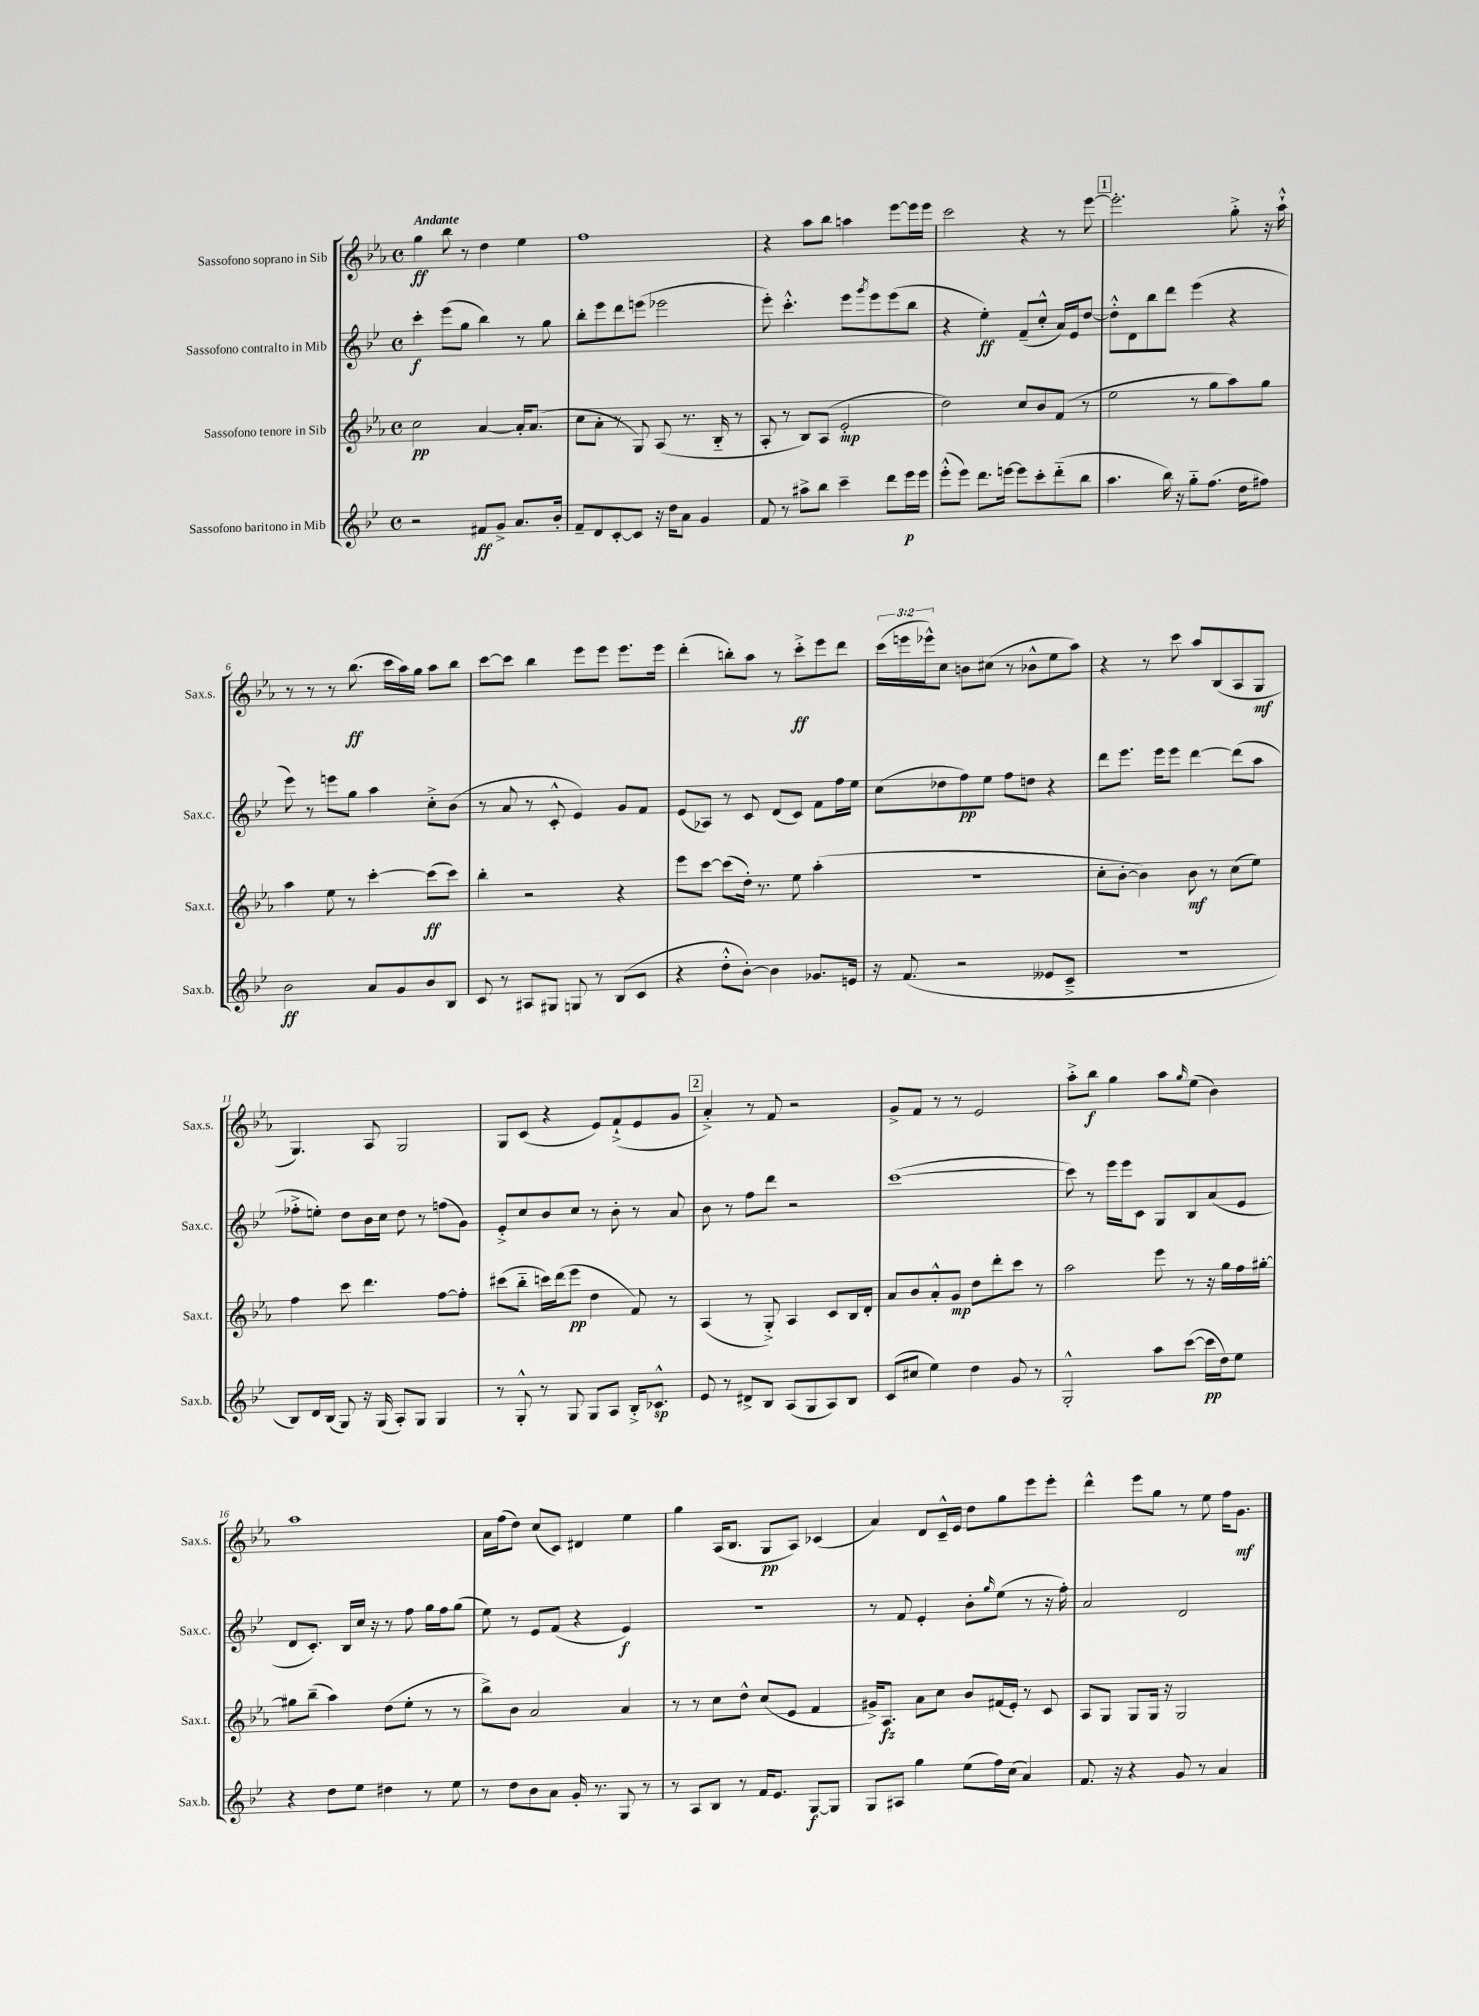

**kern	**dynam	**kern	**dynam	**kern	**dynam	**kern	**dynam
*part4	*part4	*part3	*part3	*part2	*part2	*part1	*part1
*staff4	*staff4	*staff3	*staff3	*staff2	*staff2	*staff1	*staff1
*I"Sassofono baritono in Mib	*	*I"Sassofono tenore in Sib	*	*I"Sassofono contralto in Mib	*	*I"Sassofono soprano in Sib	*
*I'Sax.b.	*	*I'Sax.t.	*	*I'Sax.c.	*	*I'Sax.s.	*
*clefG2	*	*clefG2	*	*clefG2	*	*clefG2	*
*k[b-e-]	*	*k[b-e-a-]	*	*k[b-e-]	*	*k[b-e-a-]	*
*M4/4	*	*M4/4	*	*M4/4	*	*M4/4	*
*met(c)	*	*met(c)	*	*met(c)	*	*met(c)	*
=1	=1	=1	=1	=1	=1	=1	=1
!	!	!	!	!	!	!LO:TX:a:B:t=Andante	!
2r	.	2cc\	pp	4ccc'\	f	4gg\	ff
.	.	.	.	(8eee-\L	.	8bb-\	.
.	.	.	.	8gg\J	.	8r	.
8f#X/L	ff	[4a-/	.	4bb-\)	.	4dd\	.
8g^/J	.	.	.	.	.	.	.
8.a/L	.	16a-'/KL]	.	8r	.	4ee-\	.
.	.	(8.a-/J	.	.	.	.	.
.	.	.	.	8gg\	.	.	.
16b-'/Jk	.	.	.	.	.	.	.
=2	=2	=2	=2	=2	=2	=2	=2
8f~/L	.	8cc\L	.	8bb-'\L	.	1ff	.
8d/	.	8a-'\J	.	8eee-\	.	.	.
[8c'/	.	8r	.	8ddd\	.	.	.
8c/J]	.	8G/)	.	(8eeen\J	.	.	.
16r	.	(8A-/	.	2eee-X\	.	.	.
16dd\KL	.	.	.	.	.	.	.
8a\J	.	8.r	.	.	.	.	.
4g/	.	.	.	.	.	.	.
.	.	16B-/	.	.	.	.	.
.	.	8r	.	.	.	.	.
=3	=3	=3	=3	=3	=3	=3	=3
8f/	.	8A-'/	.	8eee-'\)	.	4r	.
8r	.	8r	.	4.ccc'^^\	.	.	.
8aa#X^\L	.	8B-/L)	.	.	.	8aa-\L	.
8bb-\J	.	(8A-/J	.	.	.	8bb-\J	.
4ccc~\	.	2e-'/	mp	8eee-\L	.	4aan\	.
.	.	.	.	8qggg/	.	.	.
.	.	.	.	8eee-\	.	.	.
8ddd\L	.	.	.	(8eee-\	.	[8eee-\L	.
16eee-\L	p	.	.	8bb-\J	.	16eee-\L]	.
16eee-\JJ	.	.	.	.	.	16eee-\JJ	.
=4	=4	=4	=4	=4	=4	=4	=4
(8eee-'^^\L	.	2dd\)	.	4r	.	2ccc\	.
8eee-\J)	.	.	.	.	.	.	.
8.ddd\L	.	.	.	4ee-'\)	ff	.	.
[16eeen\Jk	.	.	.	.	.	.	.
8eee\L]	.	8cc/L	.	(8f~/L	.	4r	.
8ccc'\	.	8b-/	.	8cc'^^/J	.	.	.
(8ddd\	.	(8f/J	.	16a/LL)	.	8r	.
.	.	.	.	16e-/J	.	.	.
8bb-\J	.	8r	.	[8dd/J	.	[8eee-\	.
!!LO:REH:place=s1:t=1
=5	=5	=5	=5	=5	=5	=5	=5
4.aa\	.	2ee-\	.	8dd'^^\L]	.	2.eee-'\]	.
.	.	.	.	8d\	.	.	.
.	.	.	.	8bb-\	.	.	.
16bb-\)	.	.	.	8ddd\J	.	.	.
16r	.	.	.	.	.	.	.
8gg\L	.	8r	.	(4eee-\	.	.	.
(8.ff\J	.	8gg\L	.	.	.	.	.
.	.	8aa-\)	.	4r	.	8gg'^\	.
16dd\KL	.	.	.	.	.	.	.
8ff#X\J)	.	8gg\J	.	.	.	16r	.
.	.	.	.	.	.	16aa-`^^\	.
!!LO:LB:g=z
=6	=6	=6	=6	=6	=6	=6	=6
2b-\	ff	4aa-\	.	8eee-\)	.	8r	.
.	.	.	.	8r	.	8r	.
.	.	8ee-\	.	8eeen\L	.	8r	.
.	.	8r	.	8gg\J	.	(8.bb-\	ff
8a/L	.	[4ccc'\	.	4aa\	.	.	.
.	.	.	.	.	.	16ccc\LL	.
8g/	.	.	.	.	.	16aa-\)	.
.	.	.	.	.	.	16gg\JJ	.
8b-/	.	(8ccc\L]	ff	8cc'^\L	.	8aa-\L	.
8B-/J	.	8ccc\J)	.	(8b-\J	.	8bb-\J	.
=7	=7	=7	=7	=7	=7	=7	=7
8c/	.	4bb-'\	.	8r	.	[8ccc\L	.
8r	.	.	.	8a/	.	8ccc\J]	.
8A#X/L	.	2r	.	8r	.	4bb-\	.
8G#X/J	.	.	.	8c'^^/	.	.	.
8Gn/	.	.	.	4e-/)	.	8eee-\L	.
8r	.	.	.	.	.	8eee-\J	.
(8B-/L	.	4r	.	8g/L	.	8.eee-\L	.
8c/J	.	.	.	8f/J	.	.	.
.	.	.	.	.	.	16eee-\Jk	.
=8	=8	=8	=8	=8	=8	=8	=8
4r	.	8eee-\L	.	(8e-/L	.	(4ddd'\	.
.	.	[8ccc\J	.	8A-X/J)	.	.	.
8dd'^^\L	.	(8ccc\L]	.	8r	.	8bbn'\L)	.
[8b-'\J)	.	16dd'\Jk)	.	8c/	.	8aa-\J	.
.	.	8.r	.	.	.	.	.
4b-\]	.	.	.	(8d/L	.	8r	.
.	.	8ee-\	.	8c/J)	.	8ccc'^\L	ff
8.g-X/L	.	(4aa-'\	.	8f\L	.	8eee-\	.
.	.	.	.	16ff\L	.	8ddd\J	.
16en/Jk	.	.	.	16ee-\JJ	.	.	.
=9	=9	=9	=9	=9	=9	=9	=9
16r	.	1r	.	(8cc\L	.	(24ccc\LL	.
.	.	.	.	.	.	24eeen\	.
(8.f/	.	.	.	.	.	.	.
.	.	.	.	.	.	24eee-X^^\J)	.
.	.	.	.	8dd-X\	.	8cc\J	.
2r	.	.	.	8ff\)	pp	8bn\L	.
.	.	.	.	8ee-\J	.	(8cc#X\J	.
.	.	.	.	8ff\L	.	8r	.
.	.	.	.	8ddn\J	.	8b-X^^\L	.
8e--X/L	.	.	.	4r	.	8ee-\	.
8c~^/J	.	.	.	.	.	8aa-\J)	.
=10	=10	=10	=10	=10	=10	=10	=10
1r	.	8cc'\L	.	8ddd\L	.	4r	.
.	.	[8b-'\J	.	8.eee-\J	.	.	.
.	.	4b-\])	.	.	.	8r	.
.	.	.	.	16eee-\KL	.	.	.
.	.	.	.	8eee-\J	.	8ccc\	.
.	.	8b-\	mf	[4ddd\	.	8aa-/L	.
.	.	8r	.	.	.	(8B-/	.
.	.	(8cc\L	.	(8ddd\L]	.	8A-/	.
.	.	8ee-\J)	.	8aa\J	.	8G/J	mf
!!LO:LB:g=z
=11	=11	=11	=11	=11	=11	=11	=11
8B-/L)	.	4ff\	.	8ff-X'^\L	.	4.G/)	.
16d/L	.	.	.	8een'\J)	.	.	.
(16B-/JJ	.	.	.	.	.	.	.
8G/)	.	8ccc\	.	8dd\L	.	.	.
16r	.	4.ddd\	.	16b-\L	.	8A-/	.
(16G/	.	.	.	16cc\JJ	.	.	.
8A'/L)	.	.	.	8dd\	.	2G/	.
8G/J	.	.	.	8r	.	.	.
4G/	.	[8ff\L	.	(8ffn\L	.	.	.
.	.	8ff'\J]	.	8g\J)	.	.	.
=12	=12	=12	=12	=12	=12	=12	=12
8r	.	(8ccc#X\L	.	8e-'^/L	.	8G/L	.
8G'^^/	.	8bb-\J	.	8cc/	.	(8c/J	.
8r	.	16cccn\LL)	.	8b-/	.	4r	.
.	.	(16ddd\J	.	.	.	.	.
8G/	.	8eee-\J	pp	8cc/J	.	.	.
8G/L	.	4dd\	.	8r	.	8e-/L)	.
8A/J	.	.	.	8b-'\	.	(8f`^/	.
16B-'^/KL	.	8f/)	.	8r	.	8e-/	.
8.c-X^^/J	sp	.	.	.	.	.	.
.	.	8r	.	8a/	.	8g/J	.
!!LO:REH:place=s1:t=2
=13	=13	=13	=13	=13	=13	=13	=13
8e-/	.	(4A-/	.	8b-\	.	4a-'^/)	.
8r	.	.	.	8r	.	.	.
8d#X^/L	.	8r	.	8ff\L	.	8r	.
8B-/J	.	8G'^/)	.	8ddd\J	.	8f/	.
(8A/L	.	4A-/	.	2r	.	2r	.
8G/	.	.	.	.	.	.	.
8A/)	.	8c/L	.	.	.	.	.
8B-/J	.	16B-/L	.	.	.	.	.
.	.	16d'/JJ	.	.	.	.	.
=14	=14	=14	=14	=14	=14	=14	=14
(8c/L	.	8a-/L	.	([1ccc	.	8g^/L	.
8cc#X/J	.	8b-/	.	.	.	8f/J	.
4ee-\)	.	8a-'^^/	.	.	.	8r	.
.	.	8g/J	mp	.	.	8r	.
4dd\	.	8dd\L	.	.	.	2e-/	.
.	.	8ddd'\	.	.	.	.	.
8g/	.	8ccc\J	.	.	.	.	.
8r	.	8r	.	.	.	.	.
=15	=15	=15	=15	=15	=15	=15	=15
2G'^^/	.	2aa-\	.	8ccc\])	.	8aa-'^\L	.
.	.	.	.	8r	.	8bb-\J	f
.	.	.	.	16eee-\LL	.	4gg\	.
.	.	.	.	16eee-\J	.	.	.
.	.	.	.	8c\J	.	.	.
8aa\L	.	8eee-\	.	8G/L	.	8aa-\L	.
.	.	.	.	.	.	16qqgg/	.
([8ccc\J	.	8r	.	8B-/	.	(8ee-\J	.
16ccc\LL]	pp	16r	.	(8a/	.	4b-\)	.
16dd\J)	.	16gg\LL	.	.	.	.	.
8ee-\J	.	16ff\	.	8e-/J	.	.	.
.	.	[16gg#X'\JJ	.	.	.	.	.
!!LO:LB:g=z
=16	=16	=16	=16	=16	=16	=16	=16
4r	.	8gg#X\L]	.	8d/L	.	1aa-	.
.	.	(8bb-~\J	.	8.c'/J)	.	.	.
8dd\L	.	4aa-\)	.	.	.	.	.
.	.	.	.	16B-/LL	.	.	.
8ee-\J	.	.	.	16cc/JJ	.	.	.
.	.	.	.	16r	.	.	.
4dd#X\	.	(8dd\L	.	8r	.	.	.
.	.	8ee-'\J	.	8ff\	.	.	.
8r	.	8r	.	16gg\LL	.	.	.
.	.	.	.	16ff\J	.	.	.
8ee-\	.	8r	.	(8gg\J	.	.	.
=17	=17	=17	=17	=17	=17	=17	=17
8r	.	8bb-^\L)	.	8ee-\)	.	16a-\LL	.
.	.	.	.	.	.	(16ff\J	.
8dd\L	.	8b-\J	.	8r	.	8dd\J)	.
8b-\	.	2a-/	.	8e-/L	.	(8cc/L	.
8a\J	.	.	.	(8f/J	.	8c/J)	.
16g'/	.	.	.	4r	.	4d#X/	.
8.r	.	.	.	.	.	.	.
8G/	.	4a-/	.	4e-/)	f	4ee-\	.
8r	.	.	.	.	.	.	.
=18	=18	=18	=18	=18	=18	=18	=18
8r	.	8r	.	1r	.	4gg\	.
8A/L	.	8r	.	.	.	.	.
8B-/J	.	8cc\L	.	.	.	(16A-/KL	.
.	.	.	.	.	.	8.B-/J	.
8r	.	8dd^^\J	.	.	.	.	.
16f/KL	.	(8cc/L	.	.	.	8G/L	pp
8.e-/J	.	.	.	.	.	.	.
.	.	8e-/J	.	.	.	8A-/J)	.
[8G/L	f	4f/	.	.	.	(4c-X/	.
8G/J]	.	.	.	.	.	.	.
=19	=19	=19	=19	=19	=19	=19	=19
8G/L	.	16g#X^/KL)	.	8r	.	4a-/)	.
.	.	8.A-/J	fz	.	.	.	.
8A#X/J	.	.	.	8f/	.	.	.
4gg\	.	8a-\L	.	4e-'/	.	8d/L	.
.	.	8cc\J	.	.	.	16c~^^/L	.
.	.	.	.	.	.	16e-/JJ	.
(8ee-\L	.	8b-/L	.	8b-'\L	.	8dd\L	.
.	.	.	.	16qqgg/	.	.	.
16ff\L)	.	(16f#X/L	.	(8ee-\J	.	8gg\	.
(16cc\JJ	.	16e-'/JJ)	.	.	.	.	.
4a/)	.	8r	.	8r	.	8eee-\	.
.	.	8c/	.	16r	.	8eee-'\J	.
.	.	.	.	16ff'\)	.	.	.
=20	=20	=20	=20	=20	=20	=20	=20
8.f/	.	8A-/L	.	2a/	.	4ddd^^\	.
.	.	8G/J	.	.	.	.	.
16r	.	.	.	.	.	.	.
4r	.	8G/L	.	.	.	8eee-\L	.
.	.	16G/Jk	.	.	.	8gg\J	.
.	.	16r	.	.	.	.	.
8g/	.	2G/	.	2d/	.	8r	.
8r	.	.	.	.	.	8ee-\	.
4a/	.	.	.	.	.	16ff\KL	.
.	.	.	.	.	.	8.g\J	mf
==	==	==	==	==	==	==	==
*-	*-	*-	*-	*-	*-	*-	*-
